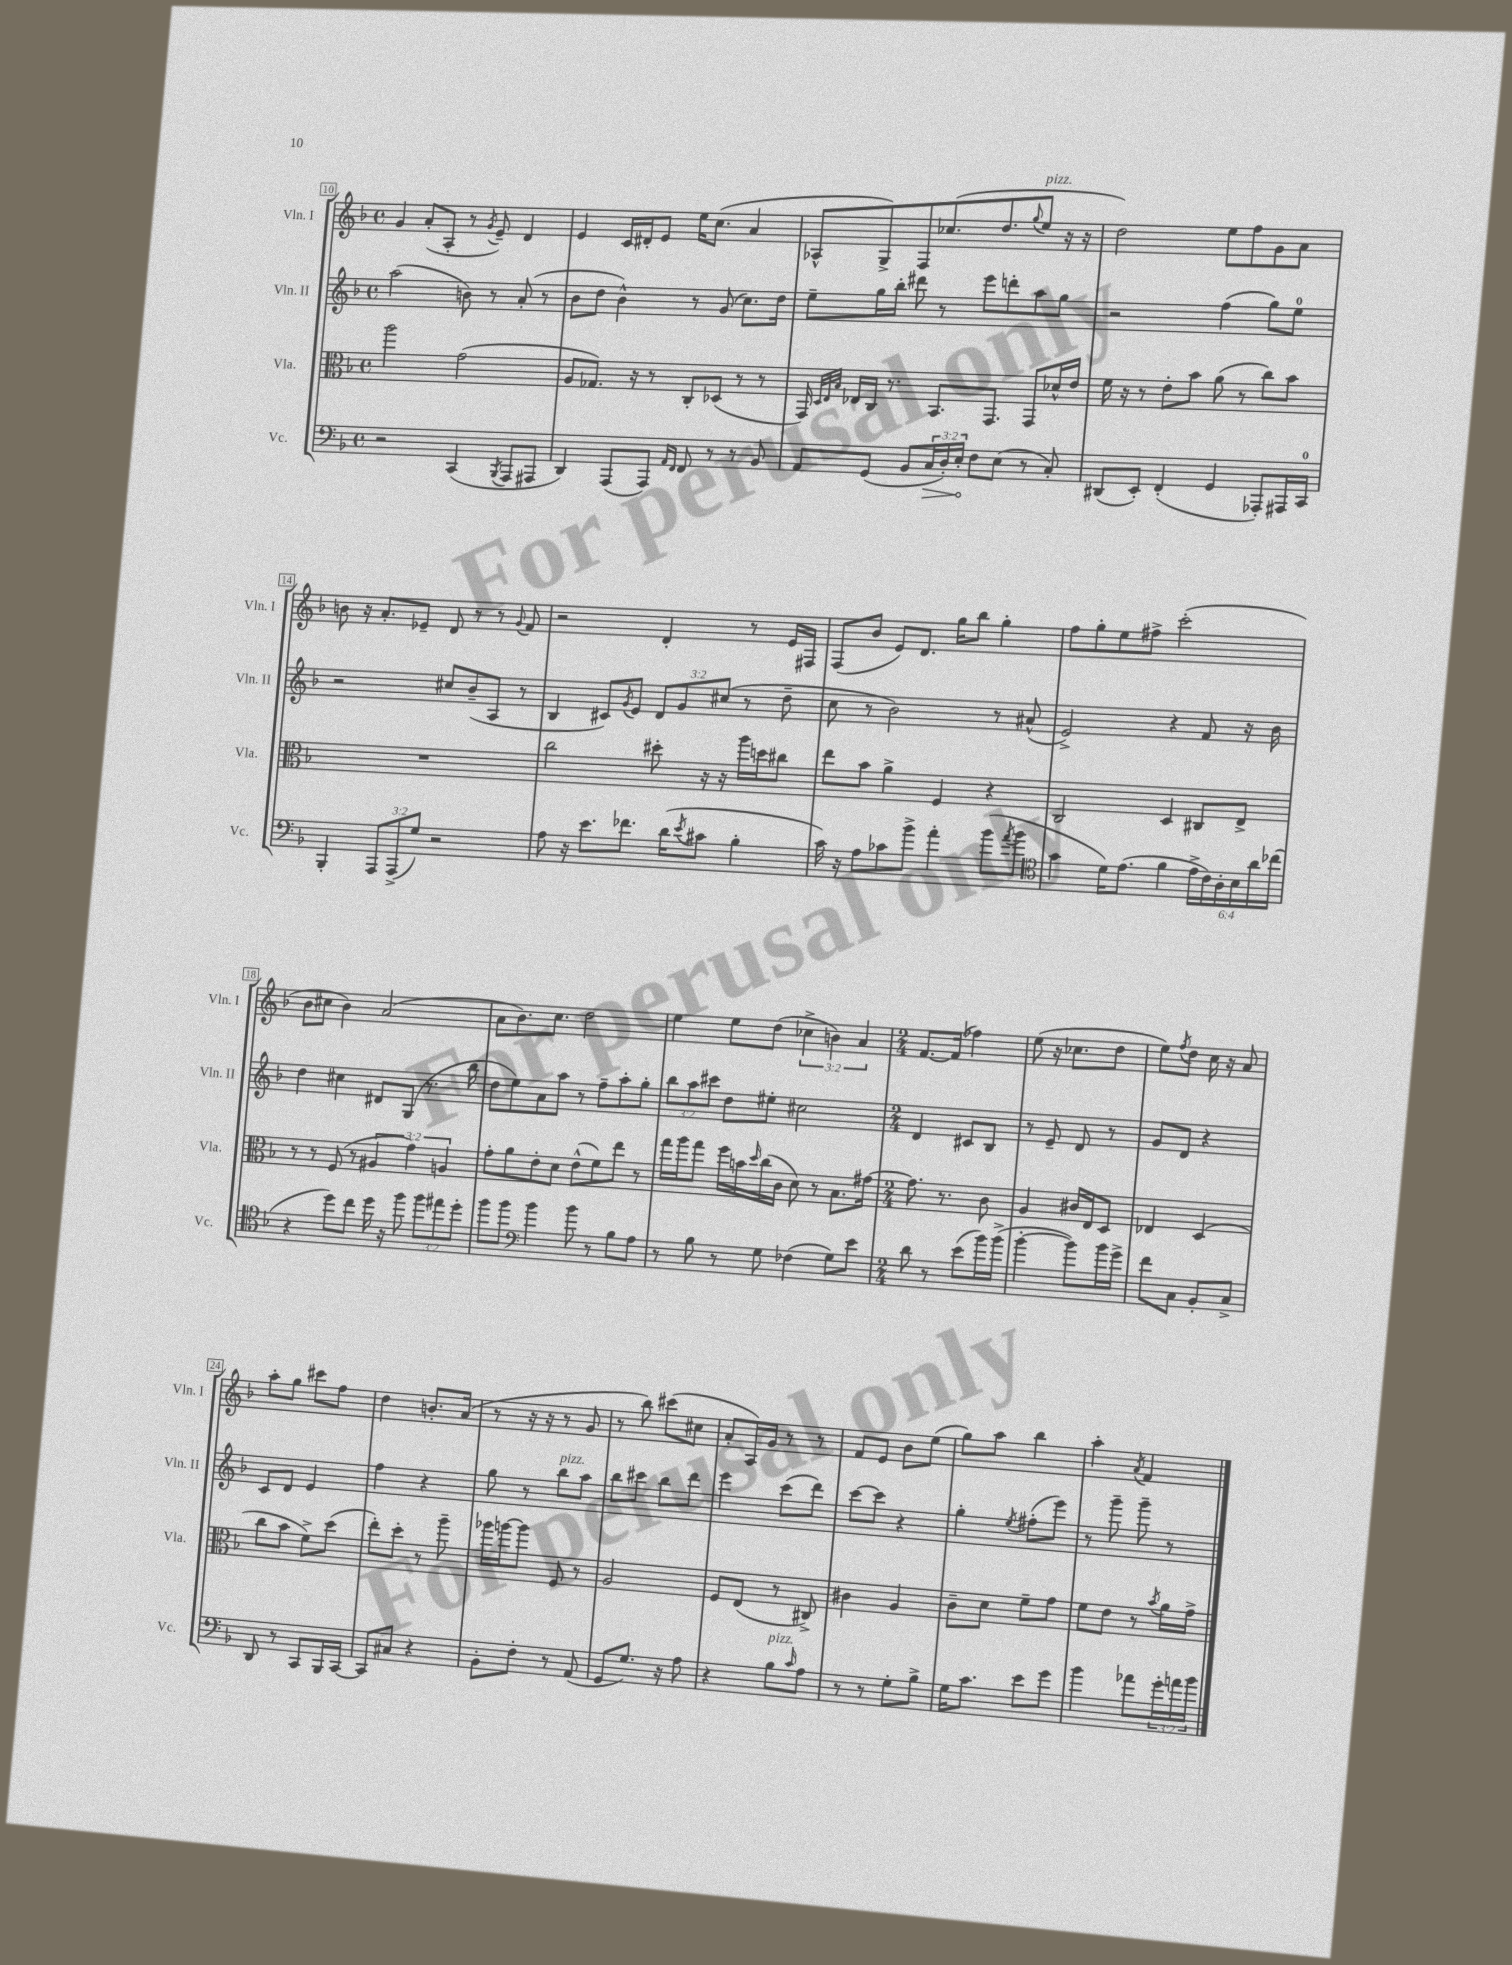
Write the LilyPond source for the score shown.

<<
\new StaffGroup <<
\new Staff = "s0" \with { instrumentName = "Vln. I" shortInstrumentName = "Vln. I" } {
    \clef treble \key f \major \defaultTimeSignature \time 4/4 \override Staff.TupletNumber.text = #tuplet-number::calc-fraction-text
    g'4 a'8-.( a8-. r8 \acciaccatura { g'8 } e'8--) d'4 |
    e'4 c'16 dis'16-. e'8 e''16 c''8.( a'4 |
    aes8-^ g8->) f8 ces''8.( d''8. \appoggiatura { g''8 } e''8^\markup { \italic "pizz." } r16 r16 |
    d''2) e''8 f''8 g'8 a'8 |
    b'8 r16 a'8.-. ees'8-- d'8 r8 r8 \appoggiatura { g'8 } f'8 |
    r2 d'4-. r8 e'16 fis16 |
    f8( bes'8 e'8) d'8. g''16 bes''8 g''4-. |
    f''8 g''8-. e''8 fis''8-> c'''2-.( |
    bes'8 cis''8 bes'4) a'2( |
    a'8 bes'8.) c''8. d''2 |
    e''4 e''8 d''8( \tuplet 3/2 { ces''4-> b'4) a'4 } |
    \numericTimeSignature \time 2/4 f'8.~ f'16( fes''4) |
    e''8( r16 ces''8. d''8 |
    e''8) \acciaccatura { f''8 } d''8 c''16 r16 a'8 |
    a''8-. g''8 cis'''8 f''8 |
    d''4 b'8.-. a'16( |
    r8 r16 r16 r8 g'8 |
    r8 bes''8) cis'''8( cis''8 |
    a'8-. a16) g'16 r8 r8 |
    f'8 e'8 bes'8 e''8( |
    g''8) a''8 bes''4 |
    a''4-. \acciaccatura { a'8 } f'4 \bar "|." |
}
\new Staff = "s1" \with { instrumentName = "Vln. II" shortInstrumentName = "Vln. II" } {
    \clef treble \key f \major \defaultTimeSignature \time 4/4 \override Staff.TupletNumber.text = #tuplet-number::calc-fraction-text
    a''2( b'8) r8 a'8-.( r8 |
    bes'8 d''8 bes'4-^) r8 g'8( c''8.) d''16 |
    e''8-- g''16 bes''16-. dis'''8 r8 e'''8 d'''8-. a''8 g''8 |
    r2 f''4( g''8) e''8-0 |
    r2 cis''8 bes'8--( a8 r8 |
    bes4 cis'8) \acciaccatura { g'8 } e'8 \tuplet 3/2 { d'8 g'8 cis''8( } r8 d''8-- |
    c''8 r8 bes'2) r8 ais'8-^( |
    e'2->) r4 f'8 r16 bes'16 |
    d''4 cis''4 dis'8 g8( r8. bes''16 |
    d''8 e''8) a'8 a''8 r8 f''8-- a''8-. g''8-. |
    \tuplet 3/2 { bes''8 a''8 cis'''8 } d''8 eis''8-. cis''2 |
    \numericTimeSignature \time 2/4 d'4 cis'8 bes8 |
    r8 e'8-- d'8 r8 |
    g'8 d'8 r4 |
    c'8 d'8 e'4 |
    f''4 r4 |
    g''8 r8 bes''8^\markup { \italic "pizz." } a''8 |
    bes''8 cis'''8 bes''8 d'''8 |
    e'''4 c'''8( d'''8) |
    c'''8~ c'''8 r4 |
    g''4-. \acciaccatura { e''8 } fis''8-.( e'''8) |
    r8 g'''8-- g'''8-- r8 \bar "|." |
}
\new Staff = "s2" \with { instrumentName = "Vla." shortInstrumentName = "Vla." } {
    \clef alto \key f \major \defaultTimeSignature \time 4/4 \override Staff.TupletNumber.text = #tuplet-number::calc-fraction-text
    a''2 g'2( |
    a8 ges8.) r16 r8 c8-. des8( r8 r8 |
    g,16) \grace { d32 e32 bes32 } ees16 c16 r8. bes,8. g,8. g,8 des'16-^ e'16 |
    f'16 r16 r8 e'8-. bes'8 a'8( r8 c''8) bes'8 |
    R1 |
    c''2 dis''8-. r16 r16 a''16 d''16 cis''8 |
    e''8 bes'8 a'4-> f4 r4 |
    c2 d4 cis8 e8-> |
    r8 r8 f8( r8 \tuplet 3/2 { ais4 g'4) a4 } |
    g'8-. a'8 e'8-. d'8 e'8-^( f'8) e''8 r8 |
    g''16 a''16 g''8 f''16 b'16 \grace { d''16 } c''16( c'16 d'8) r8 bes8. gis'16~ |
    \numericTimeSignature \time 2/4 gis'8. r8. c'8 |
    a4 cis'16 e16 d8 |
    ees4 d4( |
    c''8 bes'8 f'8->) d''8( |
    e''8-.) d''8-. r8 a''8-- |
    aes''16 a''16~ a''8 f8 r8 |
    a2 |
    f8 e8( r8 cis8->) |
    cis'4 a4 |
    c'8-- d'8 f'8-- g'8 |
    f'8 e'8 r8 \acciaccatura { bes'8 } a'16 g'16-> \bar "|." |
}
\new Staff = "s3" \with { instrumentName = "Vc." shortInstrumentName = "Vc." } {
    \clef bass \key f \major \defaultTimeSignature \time 4/4 \override Staff.TupletNumber.text = #tuplet-number::calc-fraction-text
    r2 c,4( \acciaccatura { bes,,8 } a,,8 ais,,8 |
    d,4) a,,8( a,,8) \grace { a,16 f,16 } f,8 r8 r8 bes,8 |
    a,8 g,8( bes,8 \tuplet 3/2 { \once \override Hairpin.circled-tip = ##t c16\> d16-.) e16-.\! } f8 e8( r8 c8-.) |
    dis,8( e,8-.) f,4-.( g,4 aes,,8-.) ais,,16 c,16-0 |
    bes,,4-. \tuplet 3/2 { a,,8 a,,8->( g8) } r2 |
    a8 r16 e'8. fes'8. d'16( \acciaccatura { e'8 } cis'8 bes4-. |
    c'16) r16 a8 ces'8 bes'8-> a'4-. bes'8( \acciaccatura { a'8 } bes'8 |
    \clef tenor g'4 d'16) e'8.( f'4 \tuplet 6/4 { e'16-> c'16) a16-. bes16 a'16 ces''16( } |
    r4 d''8) c''8 d''16 r16 f''8 \tuplet 3/2 { f''8 eis''8 d''8-. } |
    f''8 f''8 \clef bass bes'4 bes'8 r8 bes8 a8 |
    r8 bes8 r8 g8 fes4( g8) e'8 |
    \numericTimeSignature \time 2/4 d'8 r8 e'8( bes'16) bes'16->( |
    bes'4~-. bes'8) bes'16 g'16-> |
    f'8 c8 bes,8-. c8-> |
    d,8 r8 c,8 bes,,16 c,16~ |
    c,8 cis8 r4 |
    bes,8-. f8-. r8 a,8( |
    g,8 g8.) r16 a8 |
    r4 bes8^\markup { \italic "pizz." } \grace { c'16 } a8 |
    r8 r8 g8-. bes8-> |
    g16 c'8. e'8 g'8 |
    bes'4 aes'8 \tuplet 3/2 { g'16-. a'16 bes'16 } \bar "|." |
}
>>
>>
\layout { \context { \Score currentBarNumber = #10 \override BarNumber.stencil = #(make-stencil-boxer 0.1 0.3 ly:text-interface::print) } }
